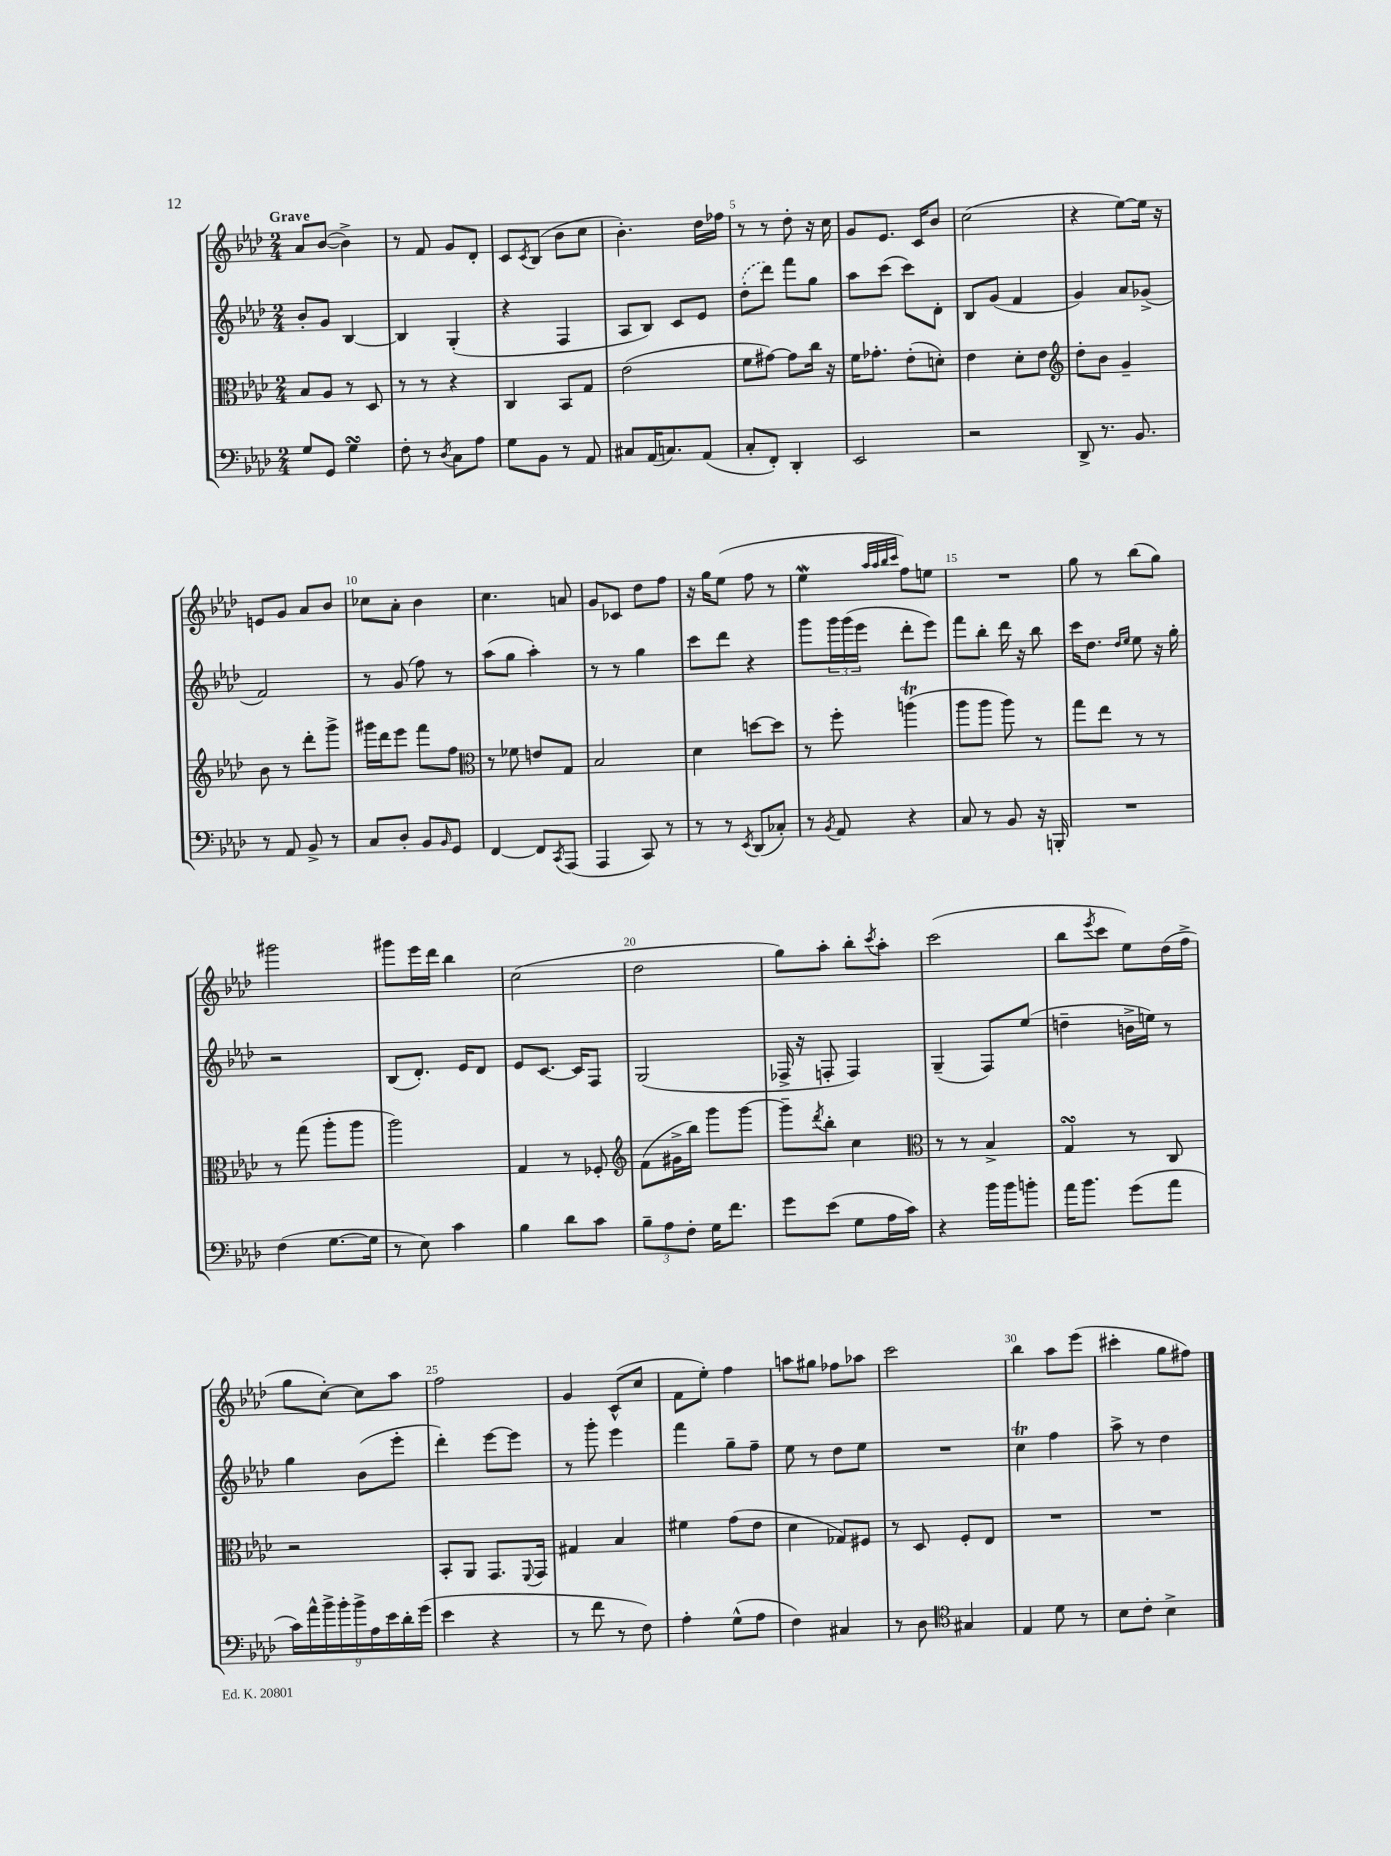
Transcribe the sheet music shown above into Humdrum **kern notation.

**kern	**kern	**kern	**kern
*staff4	*staff3	*staff2	*staff1
*clefF4	*clefC3	*clefG2	*clefG2
*k[b-e-a-d-]	*k[b-e-a-d-]	*k[b-e-a-d-]	*k[b-e-a-d-]
*M2/4	*M2/4	*M2/4	*M2/4
8G	8B-	8b-'	8a-
8GG	8A-	8g	([8b-
4G	8r	[4B-	4b-^])
.	8D-	.	.
=	=	=	=
8F'	8r	4B-]	8r
8r	8r	.	8f
8qD-	.	.	.
8C	4r	(4G'	8g
8A-	.	.	8d-'
=	=	=	=
8G	4C	4r	8c
.	.	.	8qc
8BB-	.	.	(8B-
8r	8BB-	4F	8b-
8AA-	8G	.	8cc
=	=	=	=
8C#	(2e-	8A-	4.b-')
(16AA-	.	8B-)	.
8.C)	.	.	.
.	.	8c	.
(8AA-	.	8e-	16dd-
.	.	.	16ff-
=	=	=	=
8C'	8f	(8dd-'	8r
8FF')	[8g#)	8ddd-)	8r
4DD-'	8g#]	8fff	8dd-'
.	16cc	8gg	16r
.	16r	.	16cc
=	=	=	=
2EE-	16f	8aa-	8g
.	8.g-'	.	.
.	.	(8ccc	8.e-
.	(8e-'	8ccc)	.
.	.	.	16c
.	8d')	8d-'	8b-
=	=	=	=
2r	4e-	8B-	(2cc
.	.	(8g	.
.	8d-'	4f	.
.	8e-	.	.
=	=	=	=
*	*clefG2	*	*
8DD-^	8dd-'	4g)	4r
8.r	8b-	.	.
.	4g~	8a-	[8ee-)
8.BB-	.	.	.
.	.	(8g-^	16ee-]
.	.	.	16r
=	=	=	=
8r	8b-	2f)	8e
8AA-	8r	.	8g
8BB-^	8ddd-'	.	8a-
8r	8ggg^	.	8b-
=	=	=	=
8C	16ggg#	8r	8cc-
.	16ddd-	.	.
8D-'	8eee-	(8g	8a-'
8BB-	8fff	8ff)	4b-
16qqBB-	.	.	.
8GG	8ff	8r	.
=	=	=	=
*	*clefC3	*	*
[4FF	8r	(8aa-	4.cc
.	8f-	8gg	.
8FF]	8e	4aa-')	.
8qCC	.	.	.
(8AAA-	8G	.	8a
=	=	=	=
4AAA-	2B-	8r	8g
.	.	8r	8c-
8CC)	.	4gg	8dd-
8r	.	.	8ff
=	=	=	=
8r	4d-	8ccc	16r
.	.	.	16gg
8r	.	8ddd-	(8ee-
8qEE-	.	.	.
(8DD-	[8dd	4r	8ff
8C-')	8dd]	.	8r
=	=	=	=
8r	8r	8ggg	4ee-
8qBB-	.	.	.
8AA-	8ff'	24ggg	.
.	.	(24ggg	.
.	.	24eee-	.
.	.	.	32qqaa-
.	.	.	32qqaa-
.	.	.	32qqbb-
.	.	.	32qqccc
4r	(4aa	8ddd-'	8ff)
.	.	8eee-)	8ee
=	=	=	=
8C	8aa-	8fff	2r
8r	8aa-	8bb-'	.
8BB-	8aa-)	16ddd-	.
.	.	16r	.
16r	8r	8bb-	.
16BBB'	.	.	.
=	=	=	=
2r	8gg	16ccc	8gg
.	.	8.dd-	.
.	8ee-	.	8r
.	.	16qqdd-	.
.	.	16qqee-	.
.	8r	8ee-	(8bb-
.	8r	16r	8gg)
.	.	16gg'	.
=	=	=	=
(4F	8r	2r	2ggg#
.	(8gg	.	.
[8.G	8aa-'	.	.
.	8aa-	.	.
16G]	.	.	.
=	=	=	=
8r	2aa-)	(8B-	8ggg#
8E-)	.	8.d-')	16eee-
.	.	.	16ddd-
4c	.	.	4bb-
.	.	16e-	.
.	.	8d-	.
=	=	=	=
4B-	4G	8e-	(2cc
.	.	[8.c	.
8d-	8r	.	.
.	.	16c]	.
8c	8F-'	8F	.
=	=	=	=
*	*clefG2	*	*
12B-~	(8f	(2G	2dd-
12A-	.	.	.
.	16g#^	.	.
12F'	.	.	.
.	16bb-)	.	.
16G	8ggg	.	.
8.f	.	.	.
.	[8ggg	.	.
=	=	=	=
8g	8ggg~]	16F-^	8gg)
.	.	16r	.
.	8qddd-	.	.
(8e-	8bb-'	8F'	8aa-'
8G	4cc	4F)	8bb-'
.	.	.	8qccc
16A-	.	.	8aa-'
16c)	.	.	.
=	=	=	=
*	*clefC3	*	*
4r	8r	(4G~	(2ccc
.	8r	.	.
16b-	4B-^	8F)	.
16b-	.	.	.
8b'	.	(8ee-	.
=	=	=	=
16a-	4G	4dd~	8bb-
8.b-	.	.	.
.	.	.	8qeee-
.	.	.	8ccc
(8g	8r	16b^	8ee-)
.	.	16ee)	.
8a-	8C	8r	(16dd-
.	.	.	16ff^
=	=	=	=
18c)	2r	4gg	8gg
18a-^^	.	.	.
18b-^	.	.	.
.	.	.	[8cc')
18b-'	.	.	.
18b-^	.	.	.
.	.	(8b-	8cc]
18A-	.	.	.
18e-	.	.	.
.	.	8eee-'	8aa-
18d-'	.	.	.
(18g	.	.	.
=	=	=	=
4e-	8BB-'	4ddd-')	2ff
.	8AA-	.	.
4r	8.GG	[8eee-	.
.	.	8eee-]	.
.	8qqFF	.	.
.	16GG	.	.
=	=	=	=
8r	4G#	8r	4g
8f	.	8ggg'	.
8r	4B-	4eee-	(8c^^
8F)	.	.	8cc
=	=	=	=
4A-'	4f#	4fff	8f
.	.	.	8ee-')
(8G^^	(8g	8gg~	4ff
8A-	8e-	8ff~	.
=	=	=	=
4F)	4d-	8ee-	8aa
.	.	8r	8gg#
4C#	8G-)	8dd-	8ff-
.	8F#	8ee-	8aa-
=	=	=	=
8r	8r	2r	2ccc
8D-	8D-	.	.
*clefC4	*	*	*
4G#	8F'	.	.
.	8E-	.	.
=	=	=	=
4E-	2r	4cc	4bb-
8d-	.	4ff	8aa-
8r	.	.	(8eee-
=	=	=	=
8B-	2r	8aa-^	4ccc#'
8c'	.	8r	.
4B-^	.	4dd-	8gg
.	.	.	8ff#)
==	==	==	==
*-	*-	*-	*-
